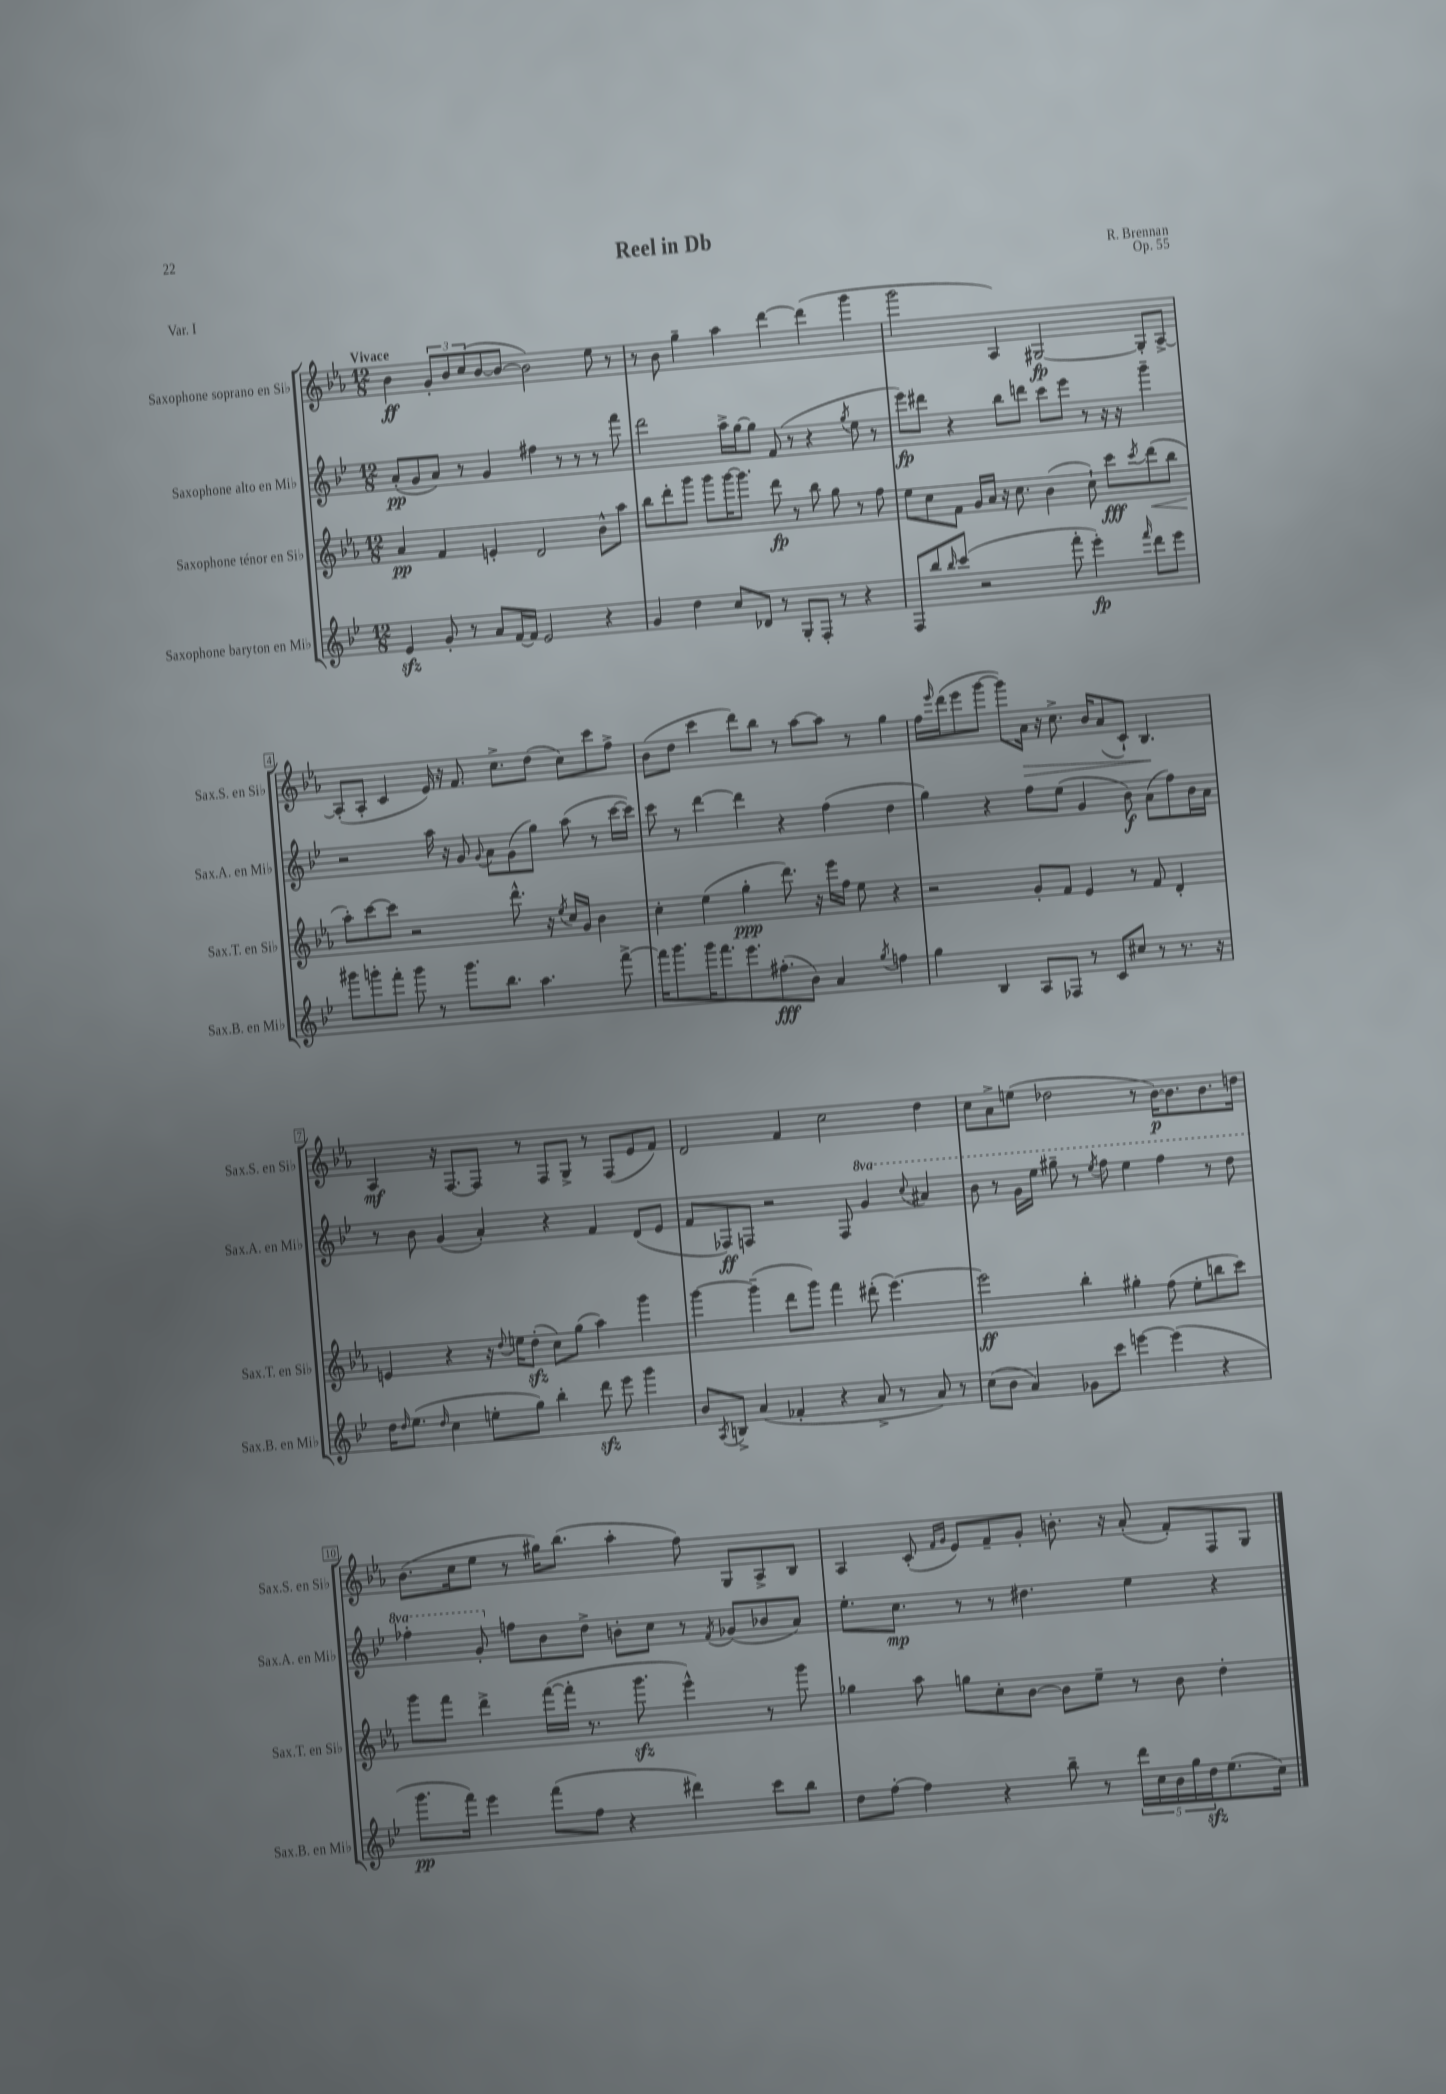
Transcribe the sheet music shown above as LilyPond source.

\header { title = "Reel in Db" composer = "R. Brennan" opus = "Op. 55" piece = "Var. I" }
<<
\new StaffGroup <<
\new Staff = "s0" \with { instrumentName = "Saxophone soprano en Sib" shortInstrumentName = "Sax.S. en Sib" } {
    \clef treble \key ees \major \numericTimeSignature \time 12/8 \tempo "Vivace"
    bes'4\ff \tuplet 3/2 { g'8-. bes'8 c''8( } bes'8~ bes'8~ bes'2) ees''8 r8 |
    r8 bes'8 g''4-- aes''4 d'''4~ d'''4( g'''4 |
    g'''2 aes4) gis2~\fp gis8-. aes8~-> |
    aes8-.( aes8-. c'4 ees'16) r16 f'8. c''8.-> d''8( c''8) c'''8 f''8-> |
    bes'8( d''8 c'''4 d'''8) bes''8 r8 aes''8~ aes''8 r8 g''4 |
    f''16 \grace { ees'''16 } d'''16( ees'''8 g'''8~ g'''8) aes'16\> r16 c''8.-> bes'16 aes'8( c'8-!) bes4.\! |
    aes4\mf r16 f8.~ f8 r8 f8 g8-> r8 f8( ees'8 f'8) |
    d'2 f'4 c''2 d''4 |
    c''8 aes'8-> e''8( des''2 r8 bes'16~\p) bes'8. bes'8. d''16 |
    bes'8.( c''16 ees''8 r8 gis''16) bes''8.( aes''4-. f''8) g8 aes8-> bes8 |
    aes4 c'8-.( \grace { f'16 g'16 } ees'8) f'8-- g'8-. b'8.-. r16 aes'8-.( f'8-.) f8 g8 \bar "|." |
}
\new Staff = "s1" \with { instrumentName = "Saxophone alto en Mib" shortInstrumentName = "Sax.A. en Mib" } {
    \clef treble \key bes \major \numericTimeSignature \time 12/8 \set Staff.ottavationMarkups = #ottavation-simple-ordinals
    a'8-.\pp( g'8 a'8) r8 g'4 fis''4 r8 r8 r8 f'''8 |
    d'''2 a''16-> g''16~ g''8 f'8( r8 r4 \acciaccatura { g''8 } ees''8 r8 |
    ees'''8\fp) dis'''8 r4 bes''8 d'''8 c'''8 ees'''8 r8 r16 r16 g'''4-- |
    r2 a''16 r16 g'8 \appoggiatura { g'8 } a'8 g'8( g''8) a''8( r8 c'''16~ c'''16) |
    c'''8 r8 d'''4~ d'''4 r4 f''4( d''4 |
    g''4) r4 f''8 ees''8( g'4 bes'8\f) a'8( f''8) bes'16 a'16 |
    r8 bes'8 g'4( a'4-.) r4 f'4 d'8( ees'8 |
    f'8 fes8\ff) f8 r2 f8 \ottava #1 g''4 \appoggiatura { c'''8 } ais''4 |
    bes''8 r8 g''16 ees'''16 gis'''8-- r8 \acciaccatura { ees'''8 } f'''8 ees'''4 f'''4 r8 d'''8 |
    fes'''4-. g''8-. \ottava #0 f''!8 bes'8 d''8-> b'8-. c''8 r8 \acciaccatura { f'8 } ges'8( bes'8 a'8) |
    ees''8.-. c''8.\mp r8 r8 dis''4. ees''4 r4 \bar "|." |
}
\new Staff = "s2" \with { instrumentName = "Saxophone ténor en Sib" shortInstrumentName = "Sax.T. en Sib" } {
    \clef treble \key ees \major \numericTimeSignature \time 12/8
    aes'4\pp f'4 e'4-. d'2 bes'8-^ aes''8 |
    bes''8 d'''8-. g'''8 g'''8 g'''16~ g'''8. d'''8\fp r8 bes''8 g''8 r8 f''8 |
    ees''8 c''8 f'8 g'16 aes'16 r16 c''8. bes'4( c''8-!) c'''8\fff \acciaccatura { c'''8 } d'''8\<( bes''8 |
    aes''8-.\!) c'''8~ c'''8 r2 d'''8.-^ r16 \acciaccatura { ees''8 } c''16 g'16 bes'4 |
    c''4-. ees''4( g''4-.\ppp d'''8.) r16 ees'''16 f''16 ees''8 r4 |
    r2 g'8-. f'8 ees'4 r8 f'8 d'4-. |
    e'4 r4 r16 \appoggiatura { d''8 } e''16 d''8-.\sfz( c''8) g''8( aes''4) g'''4 |
    g'''4~ g'''4--( d'''8 g'''8) f'''4 dis'''8-.( ees'''4.~) |
    ees'''2\ff bes''4-. gis''4-. f''8( ees''8-. b''8 c'''8) |
    g'''8 f'''8 d'''4-> f'''16~( f'''16-. r8. g'''8.\sfz ees'''4-^) r8 g'''8 |
    ges''4 aes''8 g''8 c''8-. bes'8~ bes'8 ees''8-- r8 bes'8 d''4-. \bar "|." |
}
\new Staff = "s3" \with { instrumentName = "Saxophone baryton en Mib" shortInstrumentName = "Sax.B. en Mib" } {
    \clef treble \key bes \major \numericTimeSignature \time 12/8
    ees'4\sfz g'8-. r8 a'8 f'16~ f'16 ees'2 r4 |
    g'4 d''4 c''8 des'8 r8 g8-. f8-. r8 r4 |
    f8 bes''8 \grace { bes''16 } c'''8( r2 f'''8-. ees'''4-.\fp) \grace { f'''16 } d'''8 ees'''8 |
    gis'''8 g'''8-. f'''8-. g'''8 r8 g'''8. bes''8. a''4. f'''8~-> |
    f'''16 g'''8. g'''16 f'''8. ees'''8. fis''8.-.\fff( bes'8) a'4 \acciaccatura { g''8 } f''4 |
    g''4 bes4 a8 fes8 r8 c'8 cis''8 r8 r8. r16 |
    d''16 \grace { d''16 } ees''8.( \grace { d''16 } c''4 e''8-. g''8) bes''4-. d'''8\sfz ees'''8 g'''4 |
    bes'8 \acciaccatura { a8 } b8-> a'4( fes'4-. r4 a'8-> r8 a'8) r8 |
    c''8( bes'8 a'4) ges'8 c'''8 e'''4~ e'''4( r4 |
    g'''8.\pp f'''16) ees'''4 f'''8( f''8 r4 dis'''4) c'''8 bes''8 |
    d''8 f''8~-. f''4 r4 bes''8-- r8 \tuplet 5/4 { d'''16 c''16 bes'16 g''16 d''16\sfz } ees''8.( c''16) \bar "|." |
}
>>
>>
\layout { \context { \Score \override BarNumber.stencil = #(make-stencil-boxer 0.1 0.3 ly:text-interface::print) } }
